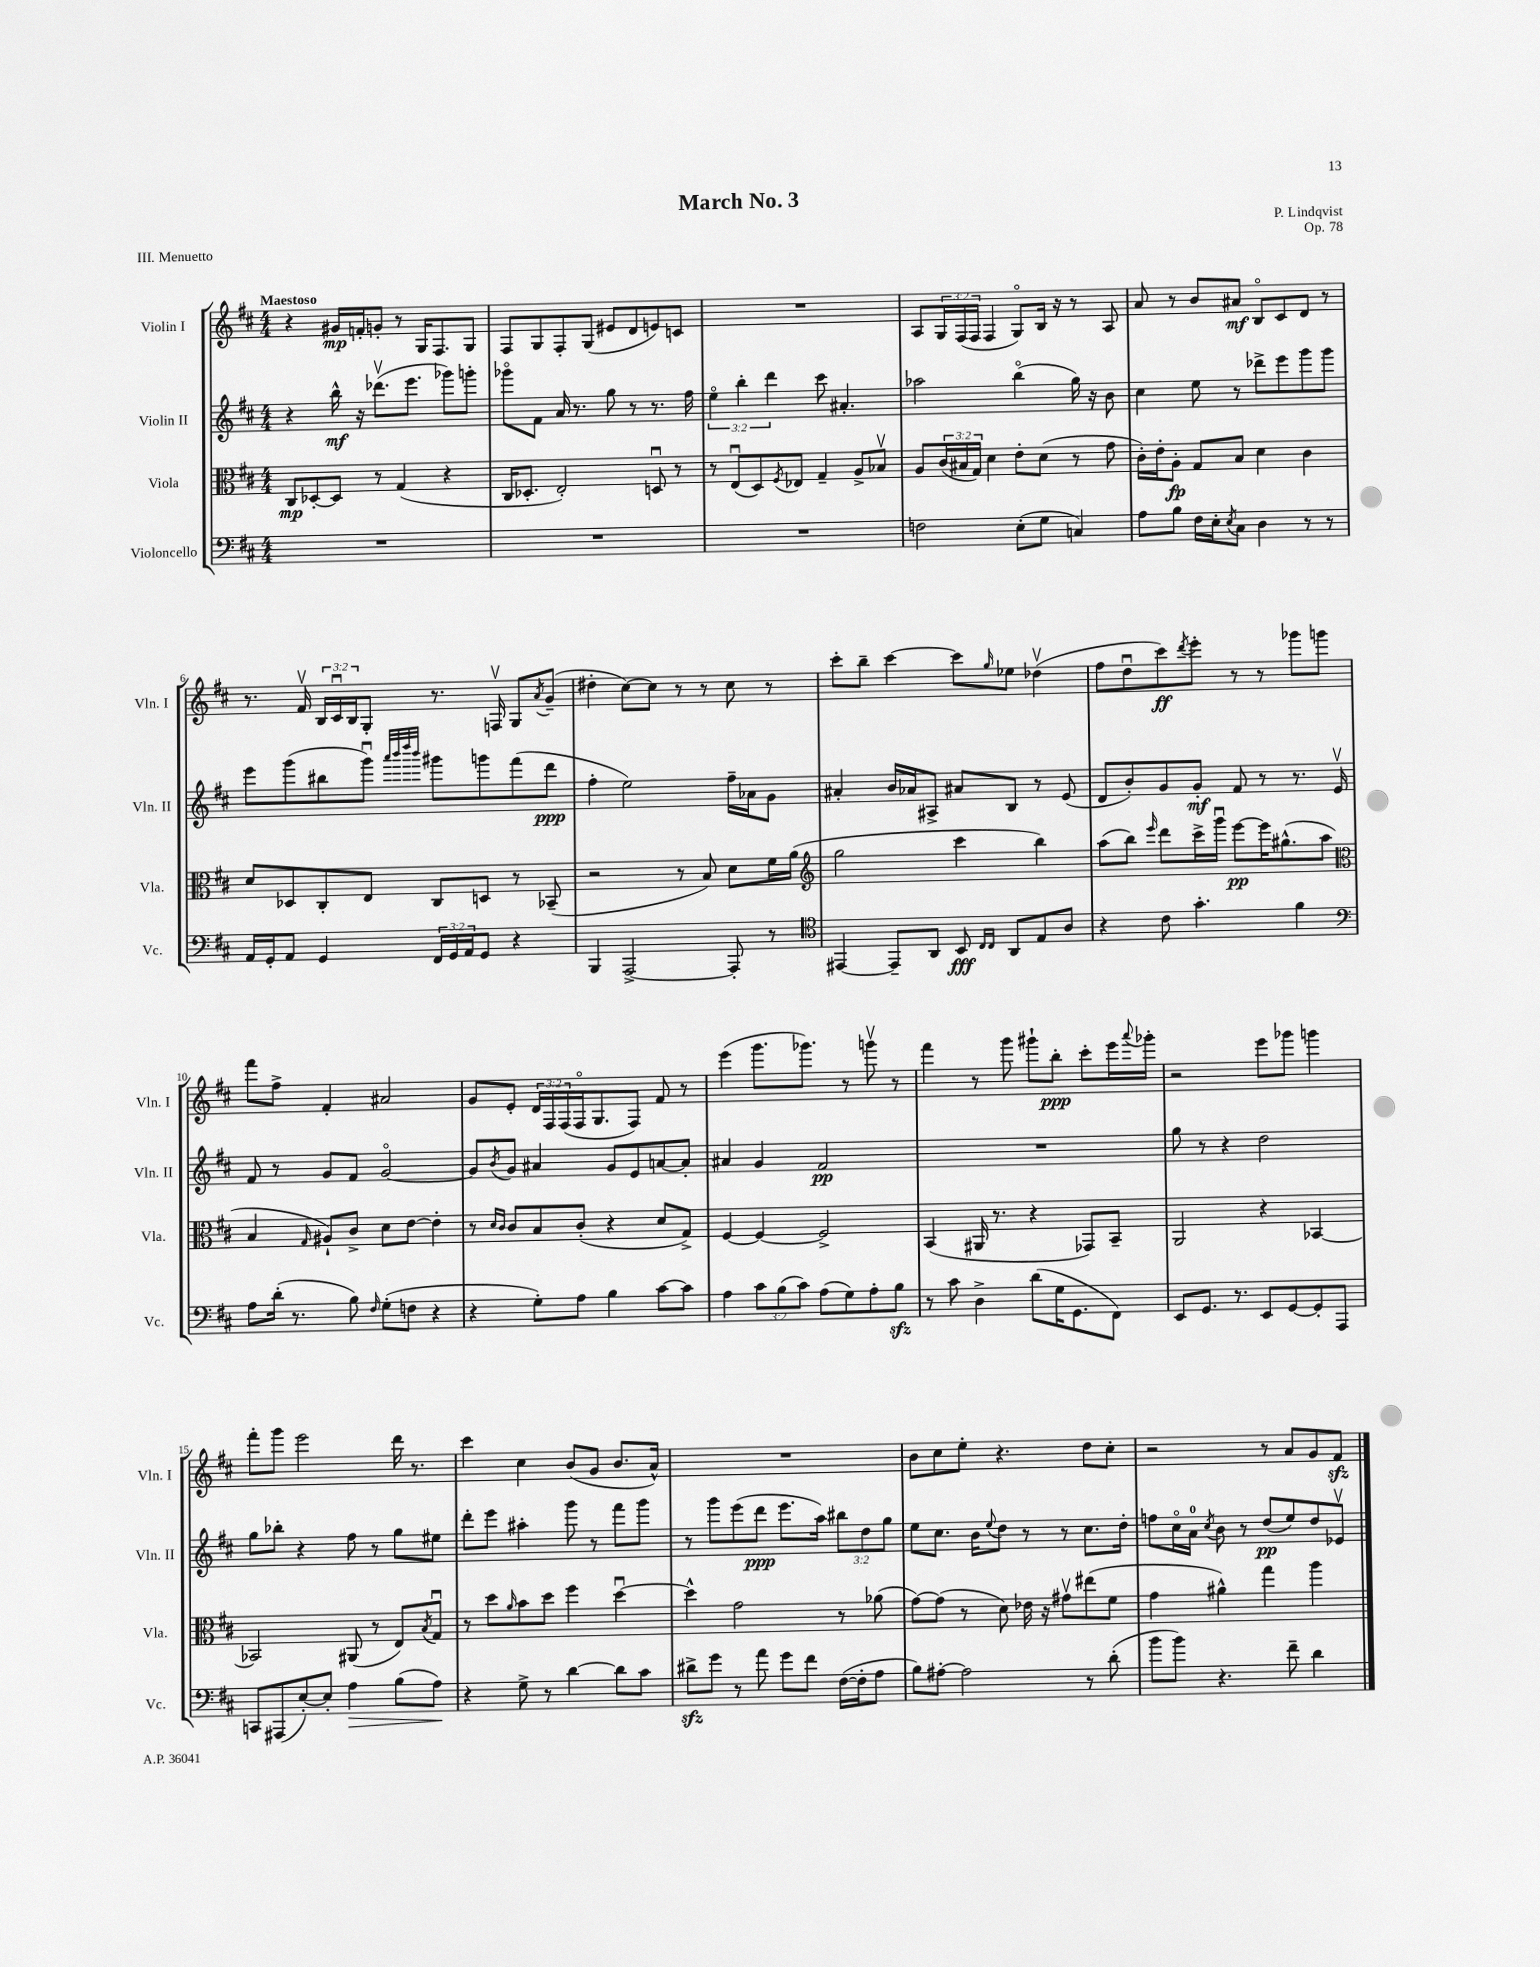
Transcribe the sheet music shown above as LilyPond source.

\header { title = "March No. 3" composer = "P. Lindqvist" opus = "Op. 78" piece = "III. Menuetto" }
<<
\new StaffGroup <<
\new Staff = "s0" \with { instrumentName = "Violin I" shortInstrumentName = "Vln. I" } {
    \clef treble \key d \major \numericTimeSignature \time 4/4 \override Staff.TupletNumber.text = #tuplet-number::calc-fraction-text \tempo "Maestoso"
    r4 gis'16\mp f'16-. g'8-. r8 g16 fis8. g8 |
    fis8 g8 fis8-. g8( eis'8 d'8 e'8) c'8 |
    R1 |
    a8 \tuplet 3/2 { g16 fis16( fis16 } fis4 g8\flageolet) b16 r16 r8 a8 |
    a'8 r8 b'8 ais'8\mf b8\flageolet cis'8 d'8 r8 |
    r8. fis'16\upbow \tuplet 3/2 { b16 cis'16\downbow b16 } g8-. r8. f16\upbow g8 \acciaccatura { a'8 } g'8--( |
    dis''4-. cis''8~) cis''8 r8 r8 cis''8 r8 |
    cis'''8-. b''8-- cis'''4~ cis'''8 \grace { g''16 } ees''8 des''4\upbow( |
    fis''8 d''8\downbow cis'''8\ff) \acciaccatura { d'''8 } e'''8-. r8 r8 ges'''8 g'''8 |
    fis'''8 fis''8-> fis'4-. ais'2 |
    g'8 e'8-. \tuplet 3/2 { d'16 fis16 fis16( } fis16\flageolet g8. fis8) fis'8 r8 |
    e'''4( g'''8. ges'''8.) r8 g'''8\upbow r8 |
    fis'''4 r8 g'''8 gis'''8-! b''8-.\ppp cis'''8-. e'''16 \appoggiatura { a'''8 } ges'''16-. |
    r2 e'''8 ges'''8 g'''4 |
    fis'''8-. g'''8 e'''2 d'''16 r8. |
    cis'''4 cis''4 b'8( g'8 b'8. a'16-^) |
    R1 |
    b'8 cis''8 e''8-. r4. d''8 cis''8-. |
    r2 r8 a'8 g'8 fis'8\sfz \bar "|." |
}
\new Staff = "s1" \with { instrumentName = "Violin II" shortInstrumentName = "Vln. II" } {
    \clef treble \key d \major \numericTimeSignature \time 4/4 \override Staff.TupletNumber.text = #tuplet-number::calc-fraction-text
    r4 b''16-^\mf r16 des'''8.\upbow( e'''8. ges'''8) g'''8-. |
    ges'''8\flageolet fis'8 a'16 r8. g''8 r8 r8. fis''16 |
    \tuplet 3/2 { e''4\flageolet b''4-. d'''4 } cis'''8 ais'4.-. |
    aes''2 b''4\flageolet( g''16) r16 b'8 |
    cis''4 e''8 r8 des'''8-> e'''8 g'''8 g'''8 |
    e'''8 g'''8( bis''8 g'''8\downbow) \grace { a'''32 b'''32 d''''32 b'''32 } gis'''8 g'''8 fis'''8( d'''8\ppp |
    fis''4-. e''2) fis''16-- aes'16 g'8 |
    ais'4-. b'16 aes'16 ais8-> ais'8 b8 r8 e'8( |
    d'8 b'8-.) g'8 g'8-.\mf fis'8 r8 r8. e'16\upbow |
    fis'8 r8 g'8 fis'8 g'2~\flageolet |
    g'8 \acciaccatura { b'8 } g'8 ais'4 g'8 e'8 a'8~ a'8-. |
    ais'4 g'4 fis'2\pp |
    R1 |
    g''8 r8 r4 d''2 |
    g''8 bes''8-. r4 fis''8 r8 g''8 eis''8 |
    d'''8-. e'''8 ais''4-. g'''8 r8 fis'''8 g'''8 |
    r8 g'''8 e'''8( d'''8\ppp e'''8. a''16) \tuplet 3/2 { bis''8 d''8 g''8 } |
    e''8 cis''8. b'16 \appoggiatura { e''8 } d''8 r8 r8 cis''8. d''16-. |
    f''8 cis''16\flageolet a'16-0 \acciaccatura { cis''8 } b'8 r8 d''8\pp( e''8) d''8 ees'8\upbow \bar "|." |
}
\new Staff = "s2" \with { instrumentName = "Viola" shortInstrumentName = "Vla." } {
    \clef alto \key d \major \numericTimeSignature \time 4/4 \override Staff.TupletNumber.text = #tuplet-number::calc-fraction-text
    cis8\mp des8~-. des8 r8 g4( r4 |
    cis16 des8.-. e2-.) d8\downbow r8 |
    r8 e8\downbow( d8) \acciaccatura { fis8 } ees8 g4-- a8-> bes8\upbow |
    a8 \tuplet 3/2 { cis'16( bis16 g16) } d'4 e'8-. d'8( r8 g'8 |
    cis'16-.) e'16-. a8-.\fp g8 b8 d'4 cis'4 |
    d'8 des8 cis8-. e8 cis8 d8 r8 bes,8--( |
    r2 r8 b8) d'8 fis'16 a'16( |
    \clef treble g''2 cis'''4 b''4) |
    a''8( b''8) \grace { e'''16 } d'''8 cis'''16-> g'''16\downbow e'''8~\pp e'''16 gis''8.-^( a''8 |
    \clef alto b4 \grace { g16 } ais8-!) cis'8-> d'8 e'8~ e'4-. |
    r8 \grace { d'16 cis'16 } cis'8 b8 cis'8-.( r4 d'8 g8->) |
    fis4~ fis4~ fis2-> |
    b,4( ais,16 r8. r4 ges,8) b,8-- |
    a,2 r4 bes,4~ |
    bes,2 ais,8( r8 e8) \acciaccatura { b8 } g8\downbow |
    r8 d''8 \grace { a'16 } b'8 d''8 fis''4 d''4~\downbow |
    d''4-^ g'2 r8 aes'8( |
    g'8~) g'8( r8 d'8) ees'16 r16 gis'8\upbow eis''8( fis'8 |
    g'4 ais'4-^) g''4 a''4 \bar "|." |
}
\new Staff = "s3" \with { instrumentName = "Violoncello" shortInstrumentName = "Vc." } {
    \clef bass \key d \major \numericTimeSignature \time 4/4 \override Staff.TupletNumber.text = #tuplet-number::calc-fraction-text
    R1 |
    R1 |
    R1 |
    f2 e8-.( g8 c4) |
    a8 b8 fis16 e16-. \acciaccatura { e8 } cis8 d4 r8 r8 |
    a,16 g,16-. a,8 g,4 \tuplet 3/2 { fis,16 g,16 a,16 } g,8 r4 |
    b,,4 a,,2~-> a,,8-. r8 |
    \clef tenor eis,4~ eis,8-- a,8 b,8\fff \grace { cis16 cis16 } a,8 e8 a8 |
    r4 cis'8 g'4.-. fis'4 |
    \clef bass a8 d'16-.( r8. b8) \grace { fis16 } g8-.( f8 r4 |
    r4 g8-.) a8 b4 cis'8~ cis'8 |
    a4 \tuplet 3/2 { cis'8 b8( cis'8) } a8( g8) a8-. b8\sfz |
    r8 cis'8 d4-> d'8( g16 g,8. fis,8) |
    e,8 g,8. r8. e,8 g,8~ g,8-. a,,8 |
    c,8 ais,,8( e8~-.) e8-. a4\> b8( a8\!) |
    r4 g8-> r8 d'4~ d'8 cis'8 |
    dis'8->\sfz g'8 r8 a'8 g'8 fis'8 fis16~( fis16-. a8 |
    b8) ais8~-. ais2 r8 d'8-.( |
    b'8 b'8) r4. fis'8-- d'4 \bar "|." |
}
>>
>>
